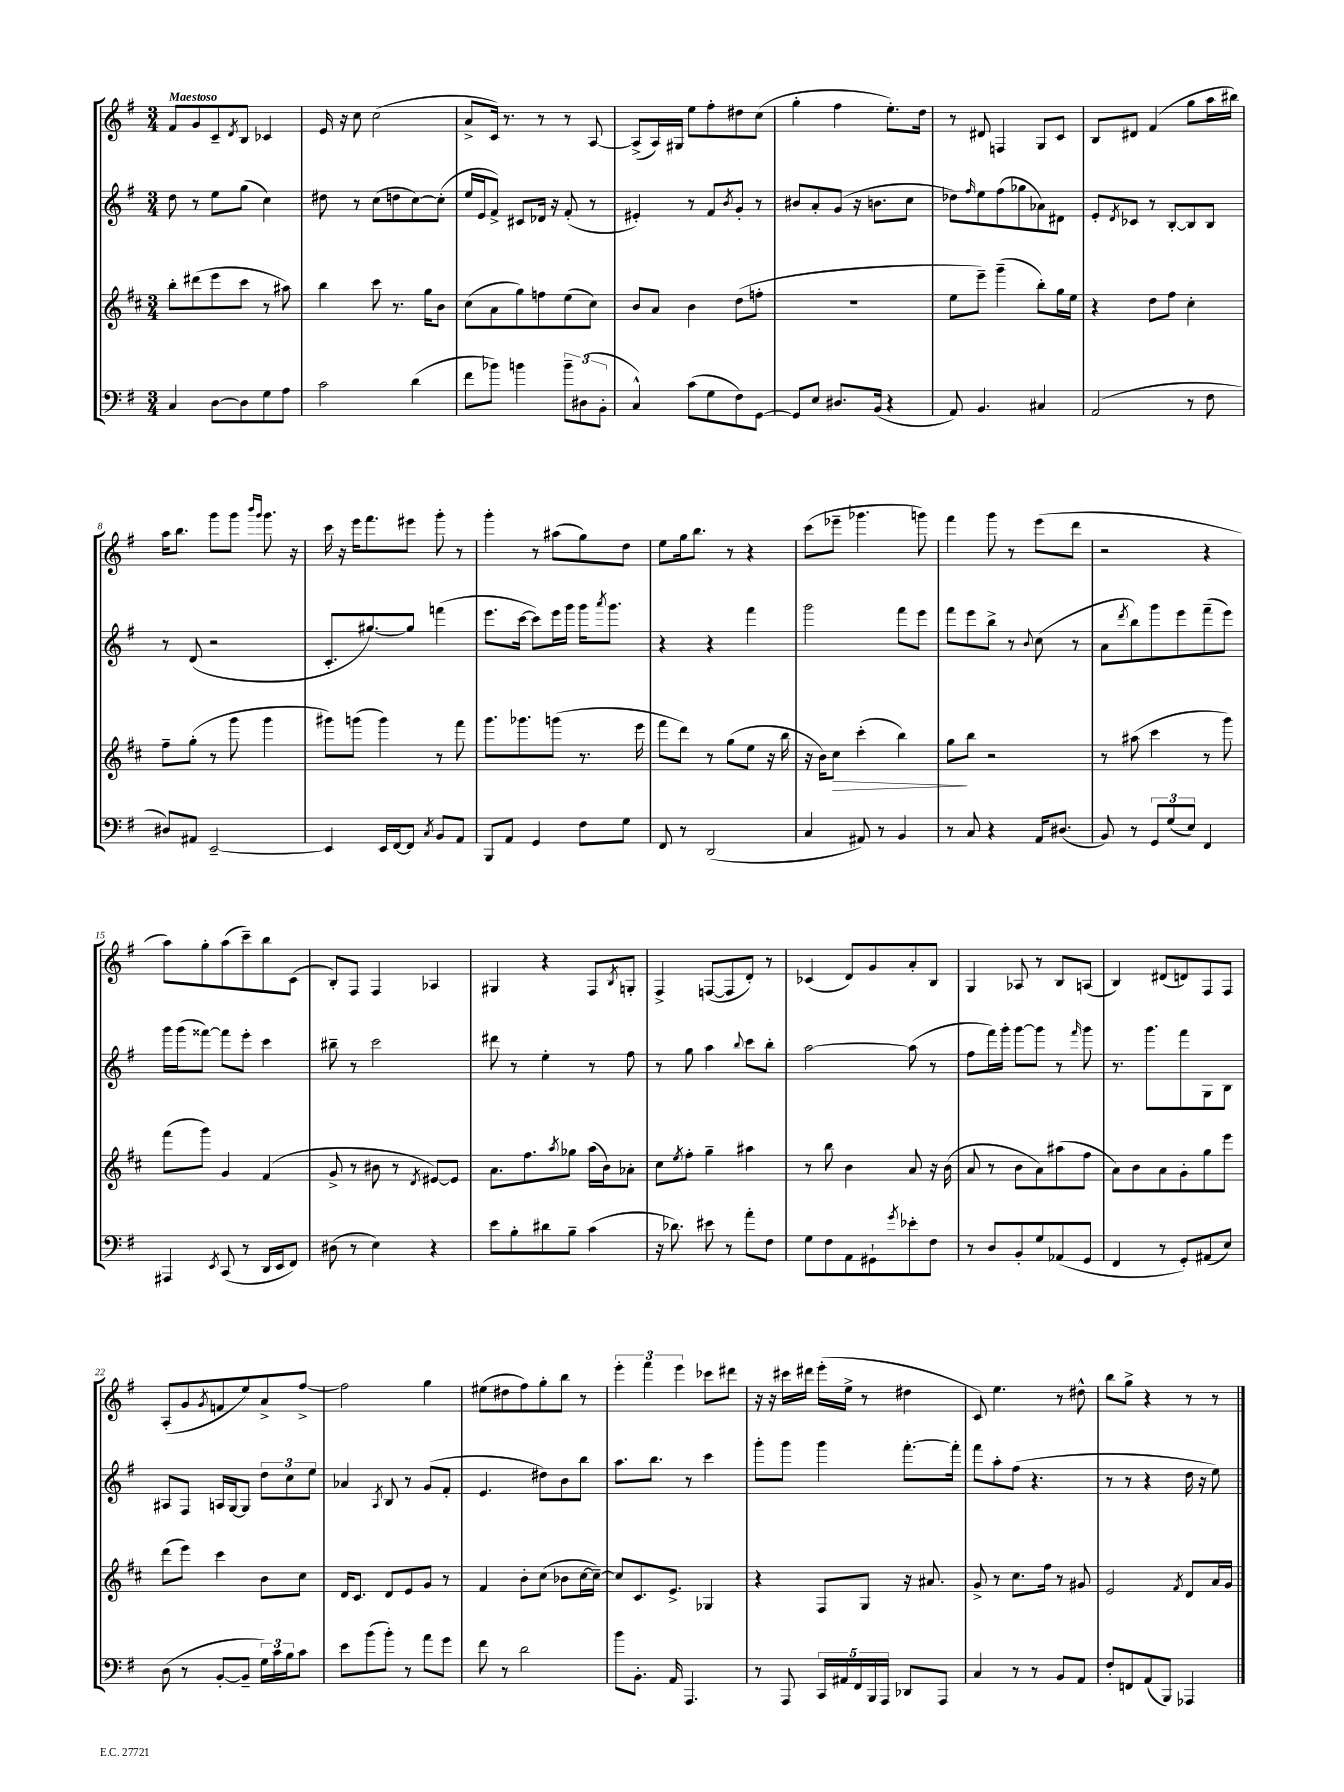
<<
\new StaffGroup <<
\new Staff = "s0" {
    \clef treble \key g \major \numericTimeSignature \time 3/4 \tempo "Maestoso"
    fis'8 g'8 c'8-- \acciaccatura { d'8 } b8 ces'4 |
    e'16 r16 c''8 c''2( |
    a'8-> c'16) r8. r8 r8 a8~ |
    a8->( a16) gis16 e''8 fis''8-. dis''8 c''8( |
    g''4-. fis''4 e''8.-.) d''16 |
    r8 dis'8 f4 g8 c'8 |
    b8 dis'8 fis'4( g''8 a''16 bis''16) |
    a''16 b''8. g'''8 g'''8 \grace { b'''16 g'''16 } g'''8. r16 |
    c'''16 r16 e'''16 fis'''8. eis'''8 g'''8-. r8 |
    g'''4-. r8 ais''8( g''8) d''8 |
    e''8 g''16 b''8. r8 r4 |
    c'''8( ees'''8-- ges'''4. g'''8) |
    fis'''4 g'''8 r8 e'''8( d'''8 |
    r2 r4 |
    a''8) g''8-. a''8( c'''8--) b''8 c'8( |
    b8-.) fis8 fis4 aes4 |
    gis4 r4 fis8 \acciaccatura { b8 } g8-. |
    fis4-> f8~( f8 d'8-.) r8 |
    ces'4( d'8) g'8 a'8-. b8 |
    g4 aes8 r8 b8 a8( |
    b4) dis'8( d'8) fis8 fis8 |
    a8-.( g'8 \acciaccatura { g'8 } f'8 e''8) a'8-> fis''8~-> |
    fis''2 g''4 |
    eis''8( dis''8 fis''8) g''8-. b''8 r8 |
    \tuplet 3/2 { e'''4-. fis'''4 e'''4 } ces'''8 dis'''8 |
    r16 r16 cis'''16 dis'''16 e'''16-.( e''16-> r8 dis''4 |
    c'8) e''4. r8 dis''8-^ |
    b''8 g''8-> r4 r8 r8 \bar "|." |
}
\new Staff = "s1" {
    \clef treble \key g \major \numericTimeSignature \time 3/4
    d''8 r8 e''8 g''8( c''4) |
    dis''8 r8 c''8( d''8 c''8~) c''8-.( |
    e''16 e'16 fis'8->) cis'8 des'16 r16 fis'8-.( r8 |
    eis'4-.) r8 fis'8 \acciaccatura { b'8 } g'8-. r8 |
    bis'8 a'8-. g'8( r16 b'8. c''8 |
    des''8) \grace { fis''16 } e''8 fis''8( ges''8 aes'8) dis'8 |
    e'8-. \acciaccatura { d'8 } ces'8 r8 b8~-. b8 b8 |
    r8 d'8( r2 |
    c'8.-. gis''8.~) gis''8 f'''4( |
    e'''8. c'''16~ c'''8) e'''16 g'''16 g'''16 \acciaccatura { a'''8 } g'''8. |
    r4 r4 fis'''4 |
    g'''2 fis'''8 e'''8 |
    fis'''8 e'''8 b''8-> r8 \appoggiatura { b'8 } c''8( r8 |
    a'8 \acciaccatura { d'''8 } b''8) g'''8 e'''8 fis'''8--( e'''8) |
    g'''16 g'''16( fisis'''8~) fisis'''8 e'''8-. c'''4 |
    bis''8-- r8 c'''2 |
    dis'''8 r8 e''4-. r8 fis''8 |
    r8 g''8 a''4 \appoggiatura { b''8 } c'''8 b''8-. |
    a''2~ a''8( r8 |
    fis''8 fis'''16) g'''16-. g'''8~ g'''8 r8 \grace { fis'''16 } g'''8 |
    r8. g'''8. fis'''8 g8 b8 |
    ais8 fis8 a16 g16~ g8 \tuplet 3/2 { d''8 c''8 e''8 } |
    aes'4 \acciaccatura { a8 } b8 r8 g'8( fis'8-. |
    e'4. dis''8) b'8 b''8 |
    a''8. b''8. r8 c'''4 |
    g'''8-. g'''8 g'''4 fis'''8.~-. fis'''16-. |
    fis'''8 a''8-. fis''8( r4. |
    r8 r8 r4 d''16 r16 e''8) \bar "|." |
}
\new Staff = "s2" {
    \clef treble \key d \major \numericTimeSignature \time 3/4
    b''8-. dis'''8( e'''8 cis'''8 r8 ais''8) |
    b''4 cis'''8 r8. g''16 b'8 |
    cis''8( a'8 g''8) f''8 e''8( cis''8) |
    b'8 a'8 b'4 d''8( f''8-. |
    R2. |
    e''8 e'''8--) g'''4--( b''8-.) g''16 e''16 |
    r4 d''8 fis''8 cis''4-. |
    fis''8-- g''8-.( r8 g'''8 g'''4 |
    gis'''8) g'''8( g'''4) r8 fis'''8 |
    g'''8. ges'''8. g'''8( r8. e'''16 |
    fis'''8 d'''8) r8 g''8( e''8 r16 b''16 |
    r16 b'16) cis''8\> cis'''4-.( b''4) |
    g''8\! b''8 r2 |
    r8 ais''8( cis'''4 r8 g'''8) |
    fis'''8( g'''8) g'4 fis'4( |
    g'8-> r8 bis'8 r8 \acciaccatura { d'8 } eis'8~) eis'8 |
    a'8. fis''8. \acciaccatura { a''8 } ges''8 a''16( b'16) aes'8-. |
    cis''8 \acciaccatura { e''8 } fis''8-. g''4-- ais''4 |
    r8 b''8 b'4 a'8 r16 b'16( |
    a'8 r8 b'8 a'8) ais''8( fis''8 |
    a'8) b'8 a'8 g'8-. g''8 e'''8 |
    d'''8( e'''8) cis'''4 b'8 cis''8 |
    d'16 cis'8. d'8 e'8 g'8 r8 |
    fis'4 b'8-. cis''8( bes'8 cis''16~ cis''16~--) |
    cis''8 cis'8. e'8.-> ges4 |
    r4 fis8 g8 r16 ais'8. |
    g'8-> r8 cis''8. fis''16 r8 gis'8 |
    e'2 \acciaccatura { fis'8 } d'8 a'16 g'16 \bar "|." |
}
\new Staff = "s3" {
    \clef bass \key g \major \numericTimeSignature \time 3/4
    c4 d8~ d8 g8 a8 |
    c'2 d'4( |
    fis'8 bes'8) b'4 \tuplet 3/2 { b'8-- dis8( b,8-. } |
    c4-^) c'8( g8 fis8) g,8~ |
    g,8 e8 dis8. b,16( r4 |
    a,8) b,4. cis4 |
    a,2( r8 fis8 |
    dis8) ais,8 e,2~-- |
    e,4 e,16 fis,16~ fis,8 \acciaccatura { c8 } b,8 a,8 |
    b,,8 a,8 g,4 fis8 g8 |
    fis,8 r8 d,2( |
    c4 ais,8) r8 b,4 |
    r8 c8 r4 a,16 dis8.( |
    b,8) r8 \tuplet 3/2 { g,8 g8( e8) } fis,4 |
    ais,,4 \acciaccatura { e,8 } c,8( r8 d,16 e,16 fis,8) |
    dis8( r8 e4) r4 |
    e'8 b8-. dis'8 b8-- c'4( |
    r16 des'8.) eis'8 r8 a'8-. fis8 |
    g8 fis8 a,8 gis,8-! \acciaccatura { g'8 } ees'8-. fis8 |
    r8 d8 b,8-. g8 aes,8( g,8 |
    fis,4 r8 g,8-.) ais,8( e8) |
    d8( r8 b,8~-. b,8-- \tuplet 3/2 { g16) c'16 b16 } c'8 |
    e'8 b'8( b'8-.) r8 a'8 g'8 |
    fis'8 r8 d'2 |
    b'8 b,8.-. a,16 a,,4. |
    r8 a,,8 \tuplet 5/4 { c,16 ais,16 fis,16 b,,16 a,,16 } des,8 a,,8 |
    c4 r8 r8 b,8 a,8 |
    fis8-. f,8 a,8( b,,8) aes,,4 \bar "|." |
}
>>
>>
